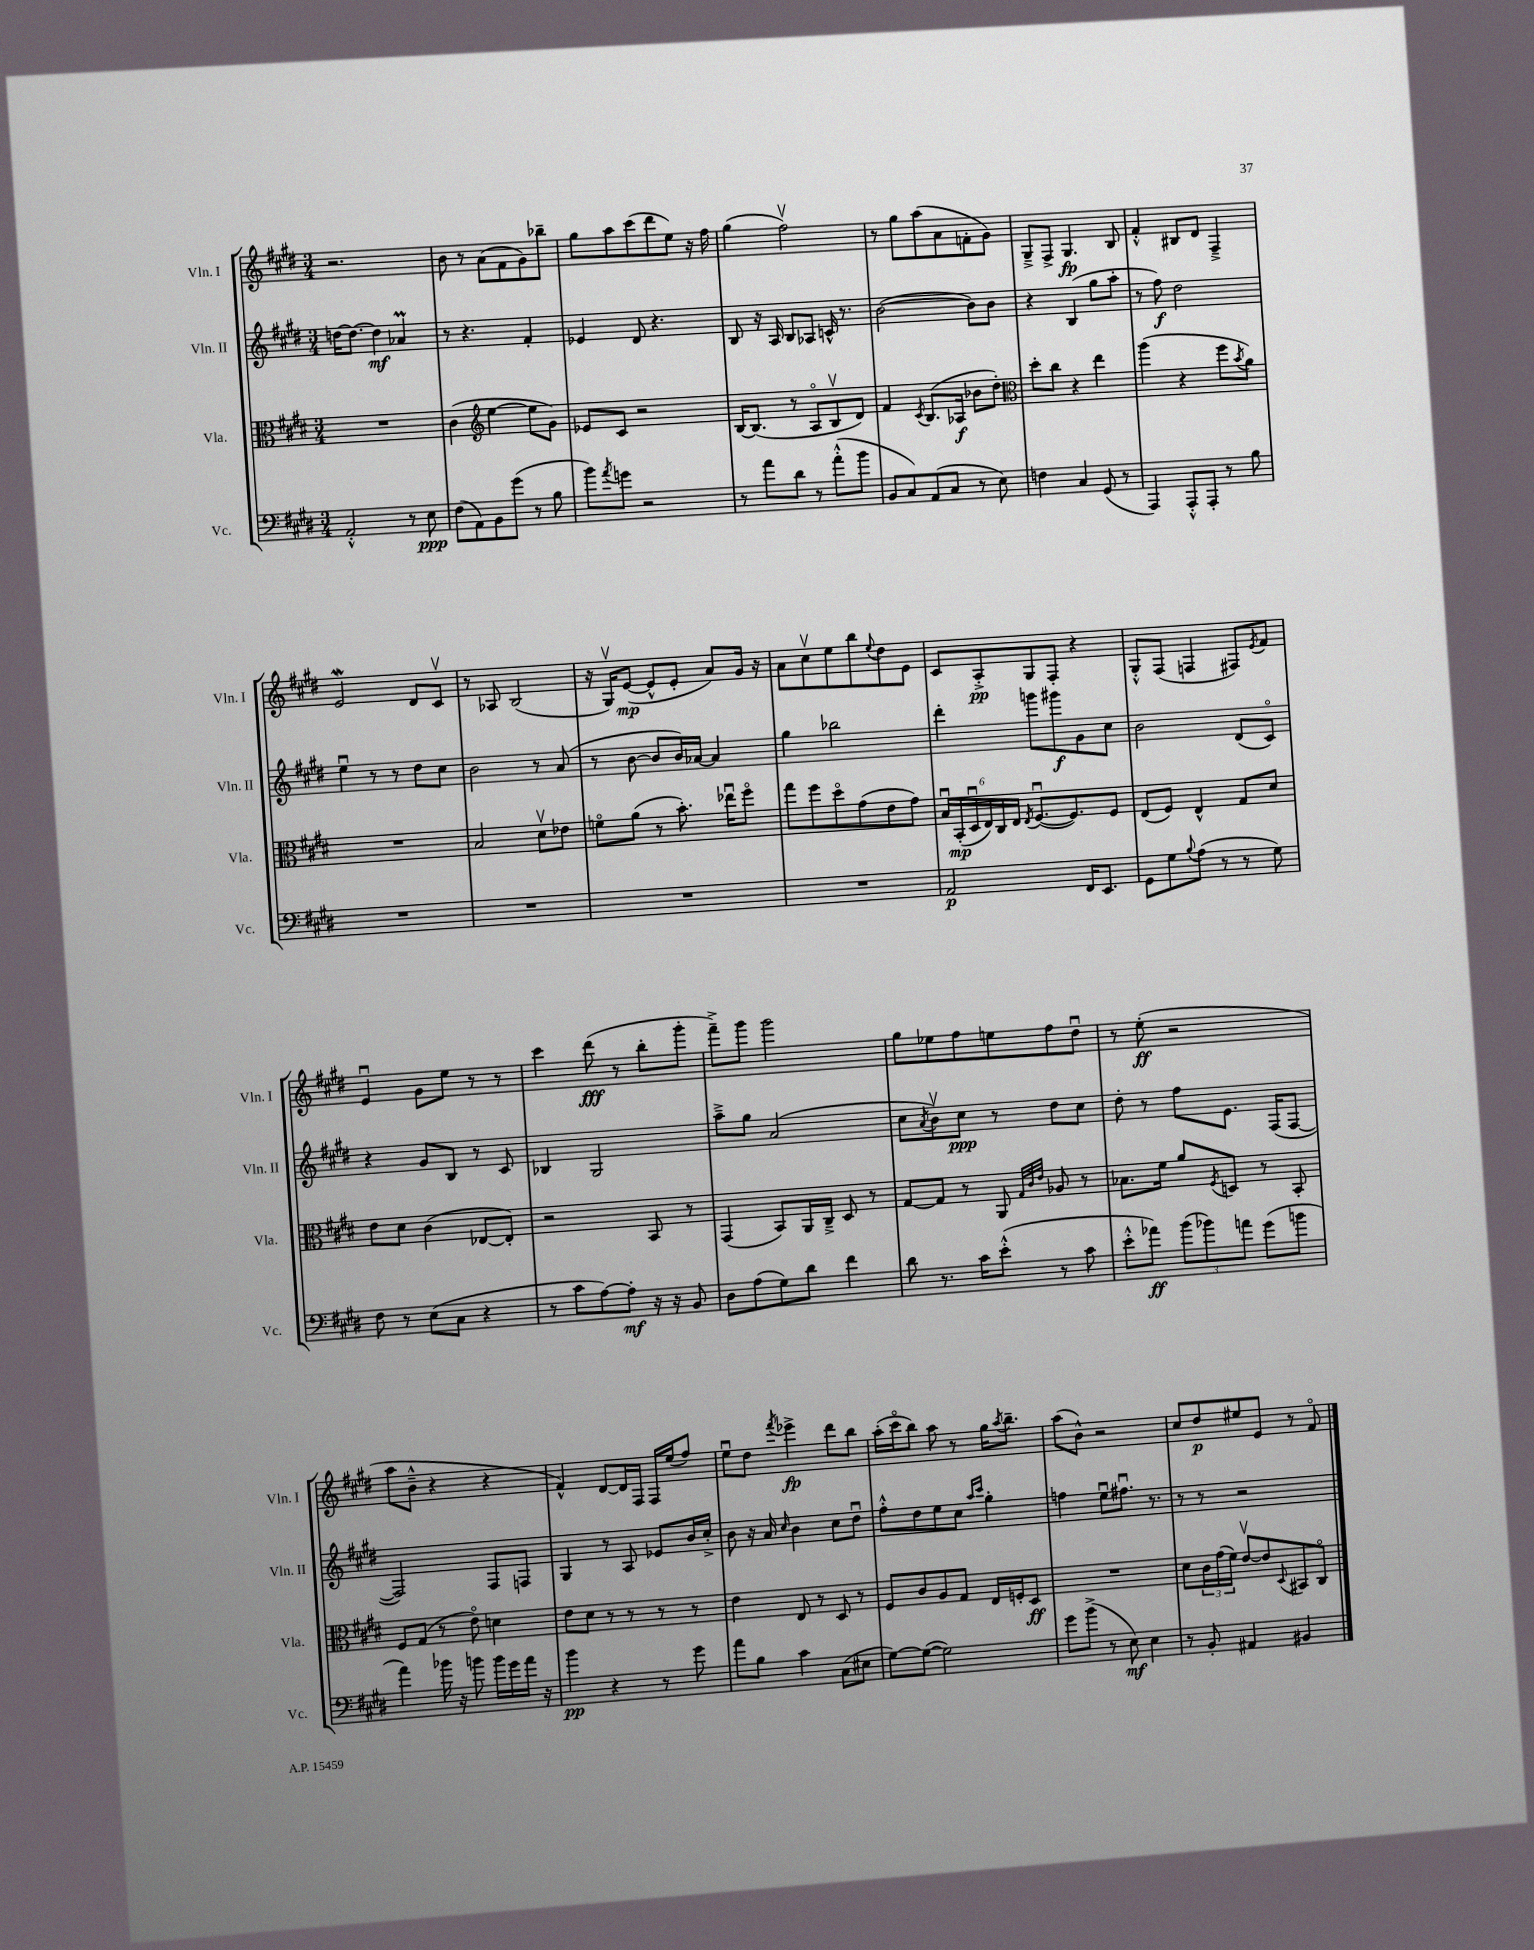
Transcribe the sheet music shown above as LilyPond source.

<<
\new StaffGroup <<
\new Staff = "s0" \with { instrumentName = "Vln. I" shortInstrumentName = "Vln. I" } {
    \clef treble \key e \major \numericTimeSignature \time 3/4
    r2. |
    b'8 r8 a'8( fis'8 gis'8) bes''8-- |
    gis''8 a''8 cis'''8( dis'''8 e''8) r16 fis''16 |
    gis''4( fis''2\upbow) |
    r8 gis''8 a''8( a'8 f'8-. gis'8) |
    gis8---> fis8-> gis4.\fp b8 |
    fis'4-.-^ bis8 dis'8 fis4---> |
    e'2\mordent dis'8 cis'8\upbow |
    r8 aes8 b2( |
    r16 gis16\upbow) e'8~\mp( e'8-^ e'8-. a'8) gis'16 r16 |
    a'8 cis''8\upbow e''8 b''8 \appoggiatura { e''8 } dis''8 e'8 |
    cis'8 a8-.->\pp gis8 fis8-. r4 |
    gis8-.-^ fis8( f4 fis8) \acciaccatura { e'8 } fis'8 |
    e'4\downbow gis'8 e''8 r8 r8 |
    cis'''4 dis'''8\fff( r8 b''8-. gis'''8-. |
    fis'''8--->) gis'''8 gis'''2 |
    gis''8 ees''8 fis''8 e''8 fis''8 dis''8\downbow |
    r8 e''8-.\ff( r2 |
    a''8 b'8---^ r4 r4 |
    fis'4-^) dis'8~ dis'16 fis16 fis16 e''16( fis''8) |
    e''8\downbow dis''8 \acciaccatura { fis'''8 } ees'''4->\fp dis'''8 b''8 |
    a''16-.( cis'''16\flageolet b''8) a''8 r8 gis''16 \acciaccatura { a''8 } b''8.-- |
    a''8( b'8-^) r2 |
    cis''8 dis''8\p eis''8 e'8 r8 fis'8\flageolet \bar "|." |
}
\new Staff = "s1" \with { instrumentName = "Vln. II" shortInstrumentName = "Vln. II" } {
    \clef treble \key e \major \numericTimeSignature \time 3/4
    d''16~ d''8.~ d''4\mf aes'4\prall |
    r8 r4. fis'4-. |
    ees'4 dis'8 r4. |
    b8 r16 a16 b8 aes8 c'16-^ r8. |
    b'2~( b'8) b'8 |
    r4 b4( gis''8 a''8-. |
    r8 fis''8\f) dis''2 |
    e''4\downbow r8 r8 dis''8 cis''8 |
    b'2 r8 a'8( |
    r8 b'8~ b'8 b'16) aes'16~ aes'4 |
    gis''4 bes''2 |
    dis'''4-. g'''8 gis'''8\f gis'8 cis''8 |
    b'2 dis'8( cis'8\flageolet) |
    r4 gis'8 b8 r8 cis'8 |
    bes4 gis2 |
    a''8---> gis''8 a'2( |
    cis''8 \acciaccatura { a'8 } b'8\upbow) cis''8\ppp r8 dis''8 cis''8 |
    dis''8-. r8 fis''8 e'8. fis16( fis8~ |
    fis2) fis8 f8 |
    gis4 r8 a8 ees'8 b'16 cis''16-.-> |
    b'8 r16 a'16 \grace { cis''16 } b'4 cis''8 dis''8\downbow |
    fis''8-.-^ dis''8 e''8 cis''8 \grace { a''16 cis'''16 } gis''4-. |
    f''4 e''8\downbow fis''8.\downbow r8. |
    r8 r8 r2 \bar "|." |
}
\new Staff = "s2" \with { instrumentName = "Vla." shortInstrumentName = "Vla." } {
    \clef alto \key e \major \numericTimeSignature \time 3/4
    R2. |
    cis'4( \clef treble e''4~ e''8 gis'8) |
    ees'8 cis'8 r2 |
    b16~ b8.( r8 a8\flageolet b8\upbow dis'8) |
    fis'4 \acciaccatura { cis'8 } b8.( aes16\f bes'8 dis''8-.) |
    \clef alto dis''8-. cis''8 r4 e''4 |
    a''4( r4 fis''8 \acciaccatura { b'8 } a'8) |
    R2. |
    b2 dis'8\upbow ees'8 |
    f'8\flageolet a'8( r8 b'8.-.) ees''16\downbow fis''8\flageolet |
    gis''8 fis''8 dis''8\flageolet gis'8( e'8 gis'8) |
    \tuplet 6/4 { b16\downbow b,16-.\mp( dis16\downbow e16) cis16 e16 } \acciaccatura { e8 } fis8.~\downbow( fis8.) fis8 |
    e8( fis8) e4-^ gis8 dis'8 |
    e'8 dis'8 cis'4( ees8~ ees8-.) |
    r2 b,8 r8 |
    gis,4( b,8) a,16 cis16---> dis8 r8 |
    gis8~ gis8 r8 a,8 \grace { gis32 cis'32 e'32 } aes8 r8 |
    bes8. fis'16 a'8 \acciaccatura { fis8 } d8 r8 b,8-. |
    fis8 gis8( r8 e'8\flageolet) d'4 |
    e'8 dis'8 r8 r8 r8 r8 |
    e'4 e8 r8 dis8 r8 |
    fis8 cis'8 a8 gis8 e16 f16-. dis8\ff |
    R2. |
    dis'8 \tuplet 3/2 { cis'16 gis'16( fis'16) } e'8~\upbow e'8 \appoggiatura { dis8 } bis,8 cis8\flageolet \bar "|." |
}
\new Staff = "s3" \with { instrumentName = "Vc." shortInstrumentName = "Vc." } {
    \clef bass \key e \major \numericTimeSignature \time 3/4
    a,2-.-^ r8 e8\ppp |
    fis8( a,8) b,8 gis'8( r8 b8 |
    b'8) \acciaccatura { a'8 } g'8 r2 |
    r8 a'8 dis'8 r8 a'8-.-^( b'8 |
    b,8 cis8) a,8( cis8 r8 e8) |
    f4 cis4 gis,8( r8 |
    a,,4) a,,8-.-^ a,,8-. r8 b8 |
    R2. |
    R2. |
    R2. |
    R2. |
    a,2\p fis,16 e,8. |
    gis,8 gis8 \appoggiatura { b8 } a8( r8 r8 gis8) |
    fis8 r8 e8( cis8 r4 |
    r8 cis'8 a8~) a8-.\mf r16 r16 b,8 |
    dis8 a8( gis8) dis'8 fis'4 |
    dis'8 r8. cis'16 e'8-.-^( r8 cis'8 |
    e'8-.-^ aes'8\ff) \tuplet 3/2 { b'8( bes'8) a'8 } gis'8( b'8 |
    a'4) bes'16 r16 b'8 b'16 gis'16 a'16 r16 |
    b'4\pp r4 r8 gis'8 |
    a'8 b8 cis'4 cis8( eis8 |
    gis8~) gis8~( gis2) |
    gis'8 b'8->( r8 e8\mf) e4 |
    r8 b,8-. ais,4 bis,4 \bar "|." |
}
>>
>>
\layout { \context { \Score \remove "Bar_number_engraver" } }
